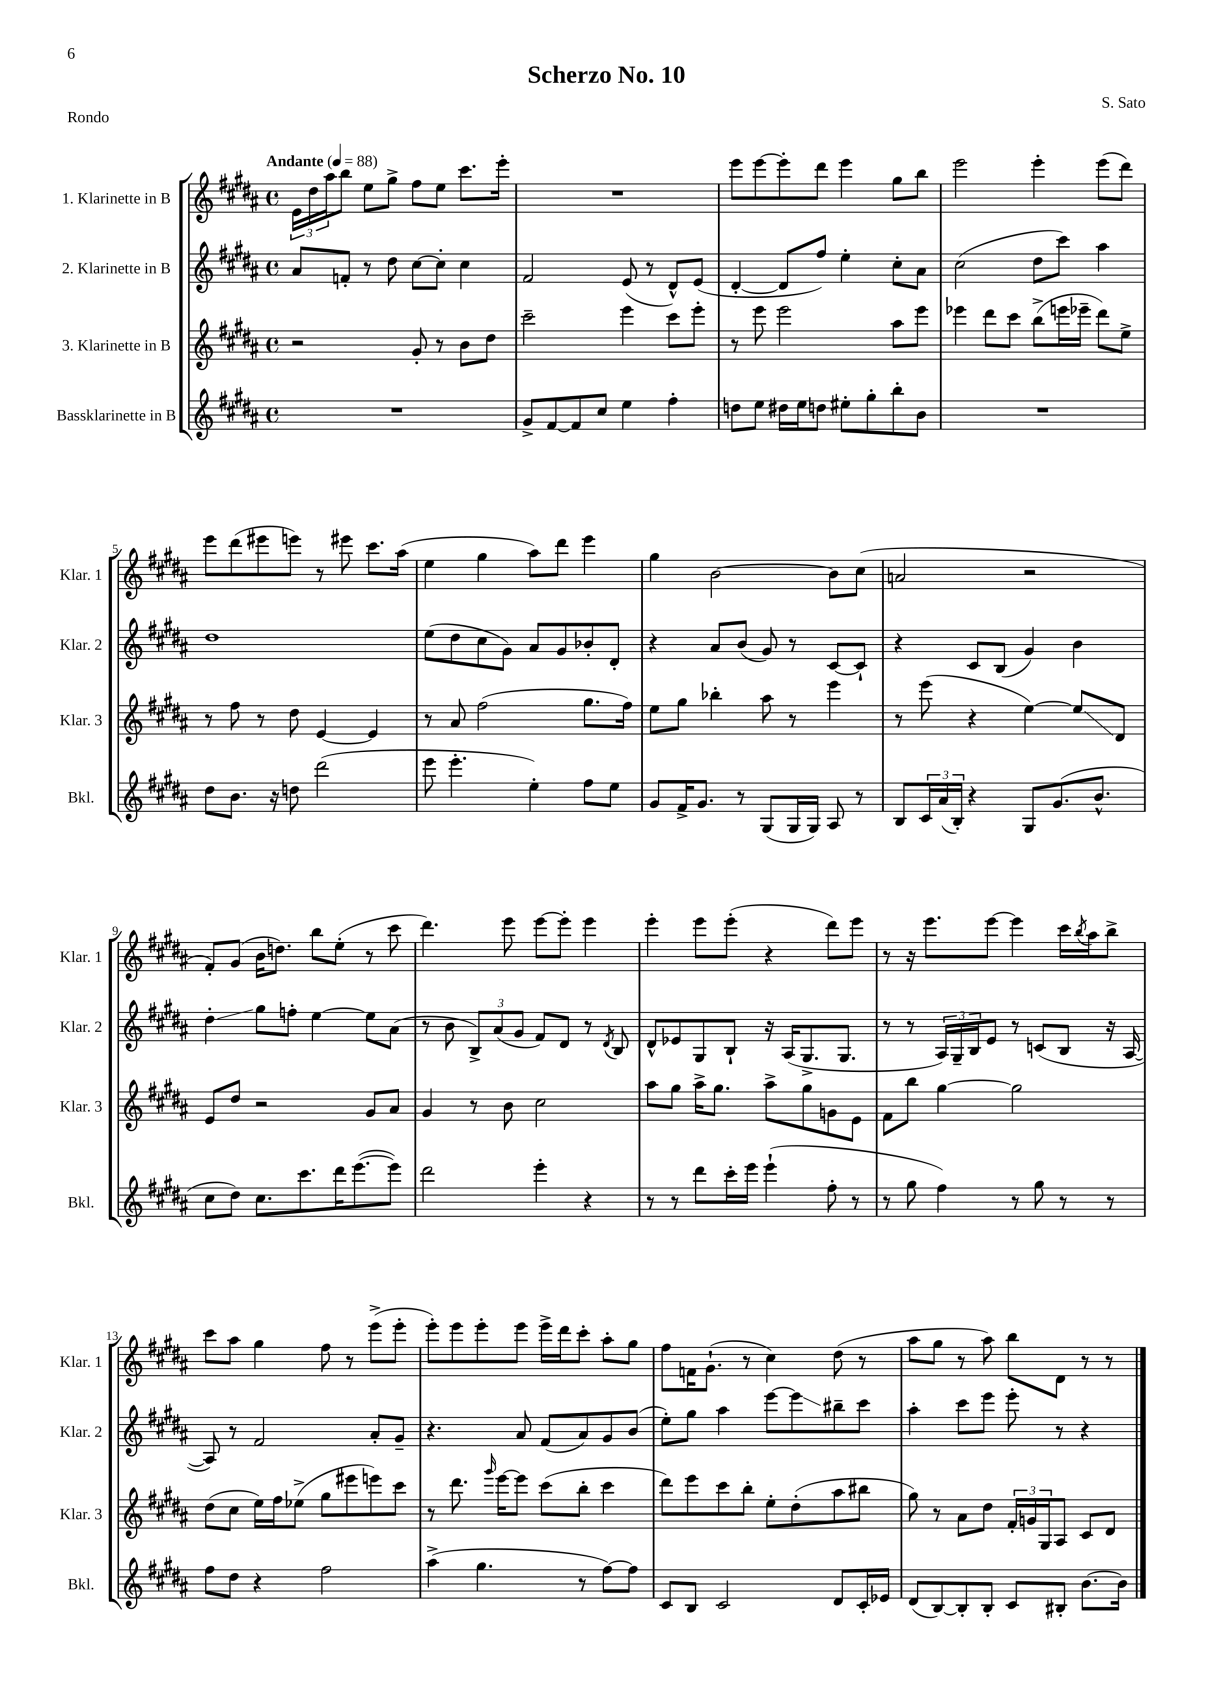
\header { title = "Scherzo No. 10" composer = "S. Sato" piece = "Rondo" }
<<
\new StaffGroup <<
\new Staff = "s0" \with { instrumentName = "1. Klarinette in B" shortInstrumentName = "Klar. 1" } {
    \clef treble \key b \major \defaultTimeSignature \time 4/4 \tempo "Andante" 4 = 88
    \tuplet 3/2 { e'16 dis''16 ais''16 } b''8 e''8 gis''8-> fis''8 e''8 cis'''8. e'''16-. |
    R1 |
    e'''8 e'''8~ e'''8-. dis'''8 e'''4 gis''8 b''8 |
    e'''2 e'''4-. e'''8( dis'''8) |
    e'''8 dis'''8( eis'''8 e'''8) r8 eis'''8 cis'''8. ais''16( |
    e''4 gis''4 ais''8) dis'''8 e'''4 |
    gis''4 b'2~ b'8 cis''8( |
    a'2 r2 |
    fis'8-.) gis'8( b'16 d''8.) b''8 e''8-.( r8 cis'''8 |
    dis'''4.) e'''8 e'''8~ e'''8-. e'''4 |
    e'''4-. e'''8 e'''8-.( r4 dis'''8) e'''8 |
    r8 r16 e'''8. e'''8~ e'''4 cis'''16 \acciaccatura { b''8 } ais''16 b''8-> |
    cis'''8 ais''8 gis''4 fis''8 r8 e'''8->( e'''8-. |
    e'''8-.) e'''8 e'''8-. e'''8 e'''16-> dis'''16 cis'''8-. ais''8-. gis''8 |
    fis''8 f'16 gis'8.-!( r8 cis''4) dis''8( r8 |
    ais''8 gis''8 r8 ais''8) b''8 dis'8 r8 r8 \bar "|." |
}
\new Staff = "s1" \with { instrumentName = "2. Klarinette in B" shortInstrumentName = "Klar. 2" } {
    \clef treble \key b \major \defaultTimeSignature \time 4/4
    ais'8 f'8-. r8 dis''8 cis''8~ cis''8-. cis''4 |
    fis'2 e'8( r8 dis'8-^) e'8( |
    dis'4~-. dis'8 fis''8) e''4-. cis''8-. ais'8 |
    cis''2( dis''8 cis'''8) ais''4 |
    dis''1 |
    e''8( dis''8 cis''8 gis'8) ais'8 gis'8 bes'8-. dis'8-. |
    r4 ais'8 b'8( gis'8) r8 cis'8~ cis'8-! |
    r4 cis'8 b8( gis'4) b'4 |
    dis''4-.\glissando gis''8 f''8-. e''4~ e''8 ais'8( |
    r8 b'8 \tuplet 3/2 { b8->) ais'8( gis'8 } fis'8) dis'8 r8 \acciaccatura { dis'8 } b8 |
    dis'8-^ ees'8 gis8 b8-! r16 ais16( gis8.-> gis8. |
    r8 r8 \tuplet 3/2 { ais16) gis16-- b16 } e'8 r8 c'8( b8 r16 ais16~ |
    ais8) r8 fis'2 ais'8-. gis'8-- |
    r4. ais'8 fis'8( ais'8) gis'8 b'8( |
    e''8-.) gis''8 ais''4 e'''8~ e'''8\glissando bis''8-- cis'''8 |
    ais''4-. cis'''8 e'''8 e'''8-. r8 r4 \bar "|." |
}
\new Staff = "s2" \with { instrumentName = "3. Klarinette in B" shortInstrumentName = "Klar. 3" } {
    \clef treble \key b \major \defaultTimeSignature \time 4/4
    r2 gis'8-. r8 b'8 dis''8 |
    cis'''2-- e'''4 cis'''8 e'''8-. |
    r8 e'''8 e'''2 ais''8 e'''8 |
    ees'''4 dis'''8 cis'''8 b''8->( e'''16 ees'''16-- dis'''8) e''8-> |
    r8 fis''8 r8 dis''8 e'4~ e'4 |
    r8 ais'8 fis''2( gis''8. fis''16) |
    e''8 gis''8 bes''4-. ais''8 r8 e'''4 |
    r8 e'''8( r4 e''4~) e''8\glissando dis'8 |
    e'8 dis''8 r2 gis'8 ais'8 |
    gis'4 r8 b'8 cis''2 |
    ais''8 gis''8 ais''16-> gis''8. ais''8-> gis''8 g'8 e'8 |
    fis'8 b''8 gis''4~ gis''2 |
    dis''8( cis''8 e''16) fis''16 ees''8->( gis''8 eis'''8 e'''8) cis'''8 |
    r8 dis'''8. \grace { gis'''16 } e'''16~ e'''8 cis'''8( b''8-. cis'''4 |
    dis'''8) e'''8 cis'''8 b''8-. e''8-. dis''8-.( ais''8 bis''8 |
    gis''8) r8 ais'8 dis''8 \tuplet 3/2 { fis'16-. g'16 gis16 } ais8 cis'8 dis'8 \bar "|." |
}
\new Staff = "s3" \with { instrumentName = "Bassklarinette in B" shortInstrumentName = "Bkl." } {
    \clef treble \key b \major \defaultTimeSignature \time 4/4
    R1 |
    gis'8-> fis'8~ fis'8 cis''8 e''4 fis''4-. |
    d''8 e''8 dis''16 e''16 d''8 eis''8-. gis''8-. b''8-. b'8 |
    R1 |
    dis''8 b'8. r16 d''8 dis'''2( |
    e'''8 e'''4.-. e''4-.) fis''8 e''8 |
    gis'8 fis'16-> gis'8. r8 gis8( gis16 gis16) ais8 r8 |
    b8 \tuplet 3/2 { cis'16 ais'16( b16-.) } r4 gis8 gis'8.( b'8.-^ |
    cis''8 dis''8) cis''8. cis'''8. dis'''16 e'''8.~( e'''8) |
    dis'''2 e'''4-. r4 |
    r8 r8 dis'''8 cis'''16-. e'''16 e'''4-!( fis''8-. r8 |
    r8 gis''8 fis''4) r8 gis''8 r8 r8 |
    fis''8 dis''8 r4 fis''2 |
    ais''4->( gis''4. r8 fis''8~) fis''8 |
    cis'8 b8 cis'2 dis'8 cis'16-. ees'16 |
    dis'8( b8~) b8-. b8-. cis'8 bis8-. b'8.~ b'16 \bar "|." |
}
>>
>>
